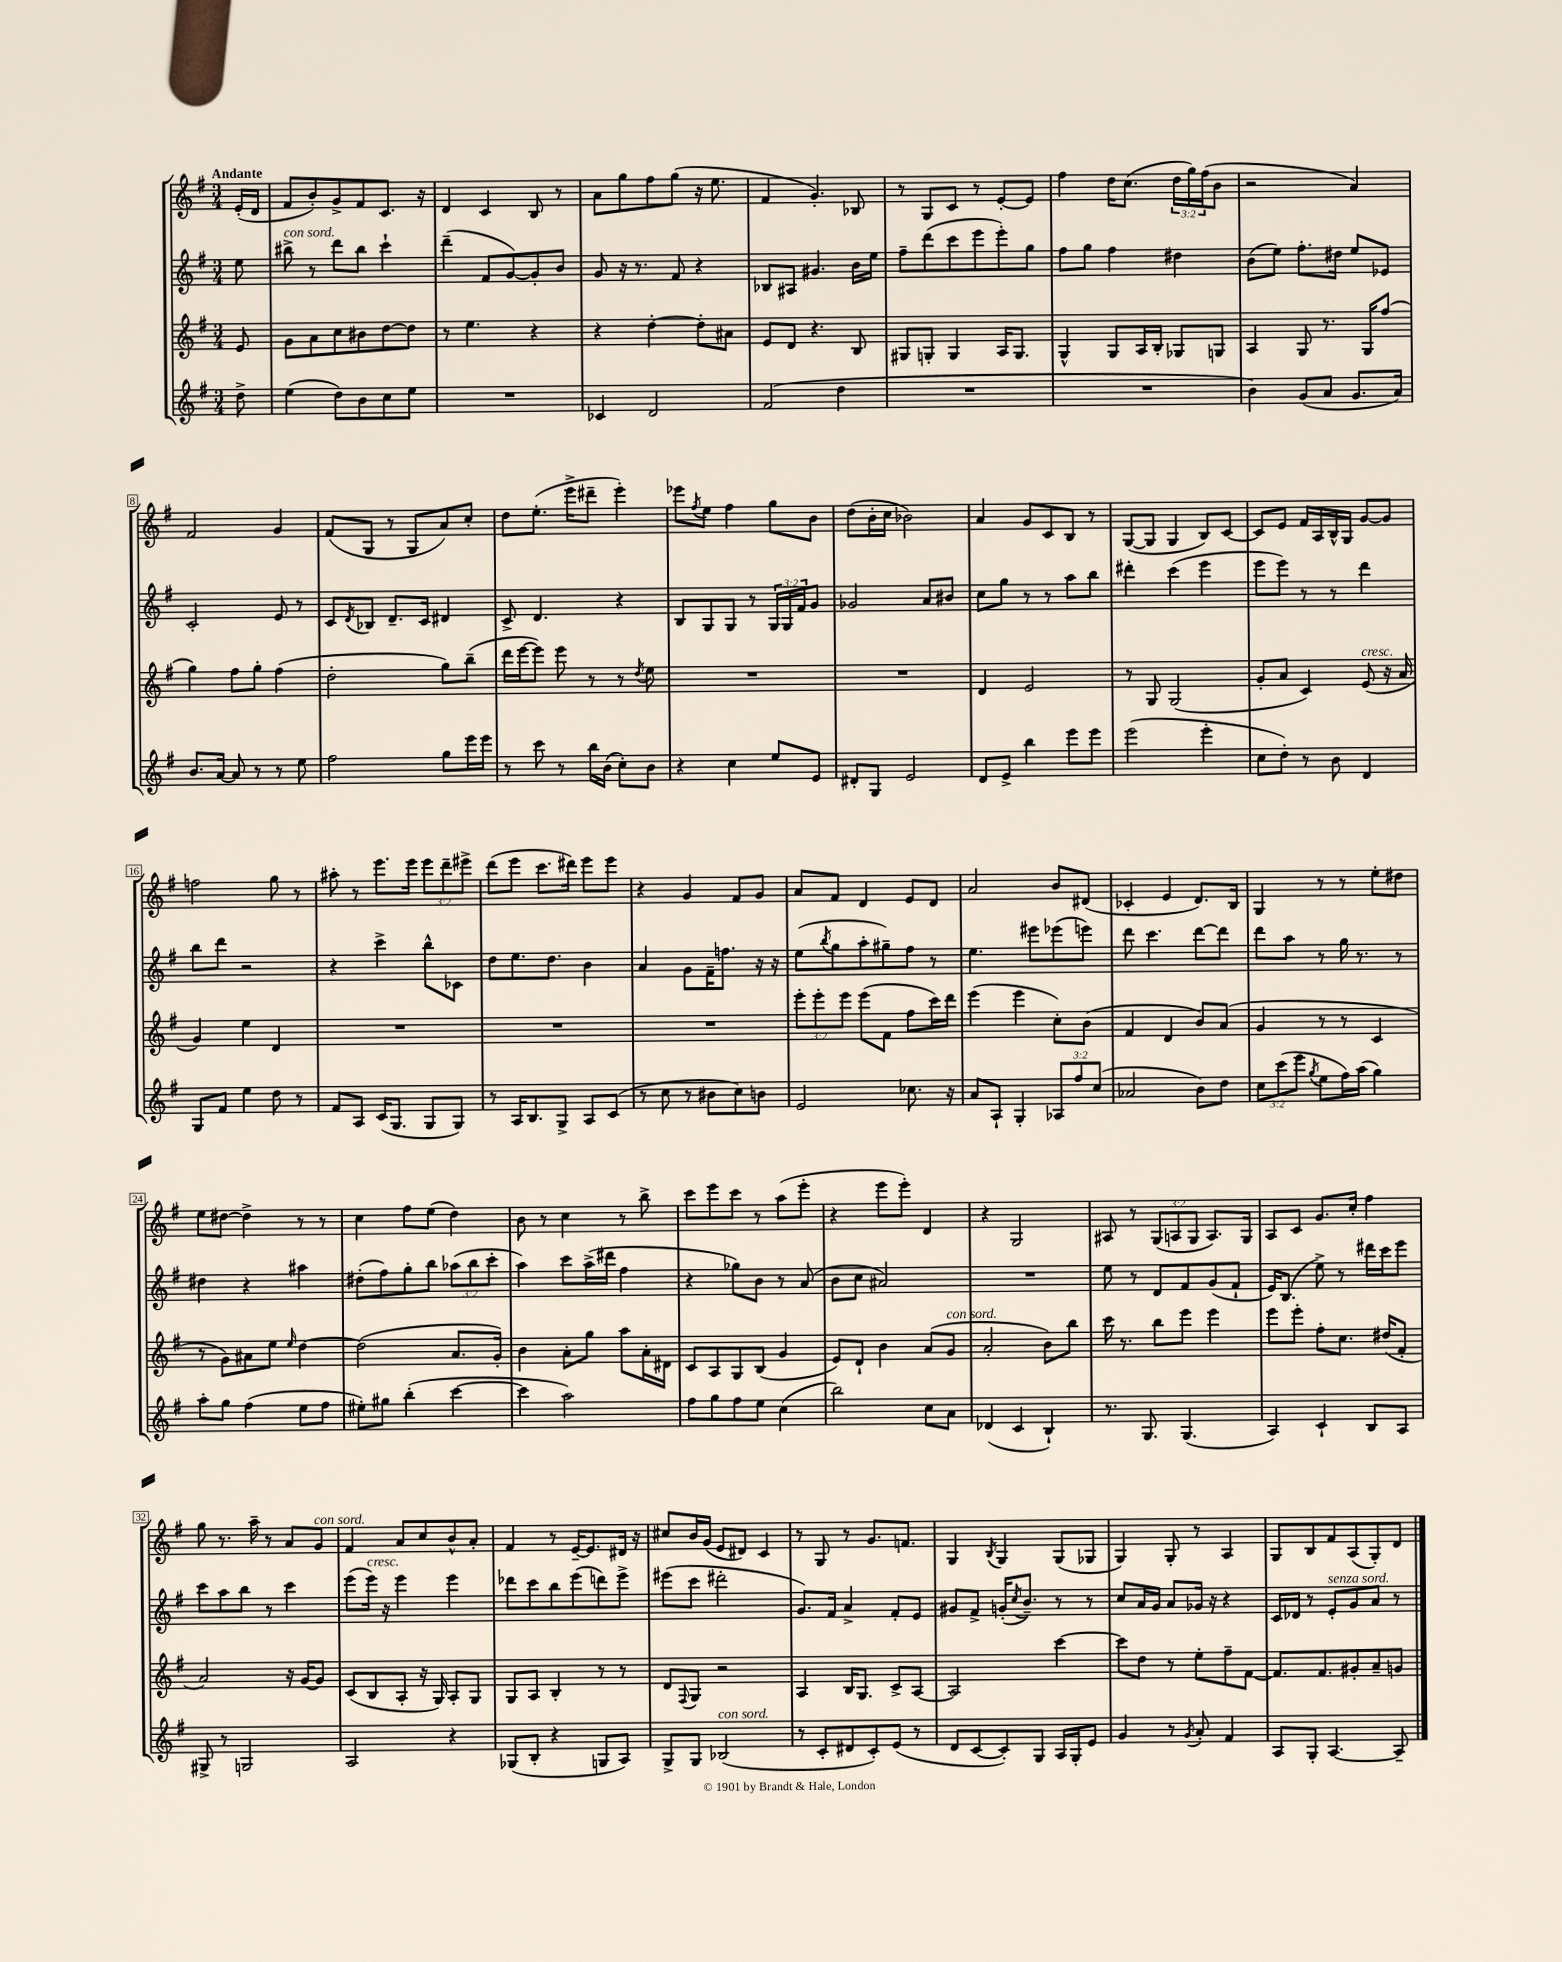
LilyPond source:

<<
\new StaffGroup <<
\new Staff = "s0" {
    \clef treble \key g \major \numericTimeSignature \time 3/4 \override Staff.TupletNumber.text = #tuplet-number::calc-fraction-text \partial 8 \tempo "Andante"
    e'16-.( d'16 |
    fis'8 b'8-.) g'8-> fis'8 c'8. r16 |
    d'4 c'4 b8 r8 |
    a'8 g''8 fis''8 g''8( r16 e''8. |
    fis'4 g'4.-.) bes8 |
    r8 g8 c'8 r8 e'8~-. e'8 |
    fis''4 d''16 c''8.( \tuplet 3/2 { d''16 g''16) fis''16( } b'8 |
    r2 a'4) |
    fis'2 g'4 |
    fis'8( g8 r8 g8 a'8) c''8-. |
    d''8 e''8.-.( e'''16-> dis'''8-- e'''4-.) |
    ees'''8 \acciaccatura { fis''8 } e''8 fis''4 g''8 b'8 |
    d''8( b'16-. c''16 bes'2) |
    a'4 g'8 c'8 b8 r8 |
    g8~( g8 g4 b8) c'8~ |
    c'8 e'8 fis'16 a16 b16-^ g16 g'8~ g'8 |
    f''2 g''8 r8 |
    ais''8-. r8 e'''8. e'''16 \tuplet 3/2 { e'''8 d'''8-- eis'''8-> } |
    d'''8( e'''8 c'''8. dis'''16) e'''8 e'''8 |
    r4 g'4 fis'8 g'8 |
    a'8 fis'8 d'4 e'8 d'8 |
    a'2 b'8 dis'8( |
    ces'4-. e'4 d'8.) b16 |
    g4 r8 r8 e''8-. dis''8 |
    e''8 dis''8~ dis''4-> r8 r8 |
    c''4 fis''8 e''8( d''4) |
    b'8 r8 c''4 r8 b''8-> |
    c'''8 e'''8 c'''8 r8 a''8( e'''8-. |
    r4 e'''8 e'''8-.) d'4 |
    r4 g2 |
    ais8 r8 \tuplet 3/2 { g8( a8 g8 } a8.) g16 |
    a8 c'8 g'8. c''16-. fis''4 |
    g''8 r8. a''16-- r8 a'8 g'8^\markup { \italic "con sord." } |
    fis'4 a'8 c''8 b'8-^ a'8-. |
    fis'4 r8 e'16~-- e'8. dis'16 r16 |
    cis''8 b'16 g'16( e'8 dis'8) c'4 |
    r8 g8 r8 g'8. f'8. |
    g4 \acciaccatura { b8 } g4 g8( ges8 |
    g4) g8-. r8 a4 |
    g8 b8 fis'8 a8( g8-.) d'8 \bar "|." |
}
\new Staff = "s1" {
    \clef treble \key g \major \numericTimeSignature \time 3/4 \override Staff.TupletNumber.text = #tuplet-number::calc-fraction-text \partial 8
    e''8 |
    bis''8->^\markup { \italic "con sord." } r8 d'''8 bis''8 c'''4-! |
    d'''4--( fis'8 g'8~) g'8-. b'8 |
    g'8 r16 r8. fis'8 r4 |
    bes8 ais8 gis'4. b'16 e''16 |
    fis''8-- d'''8( c'''8 e'''8 e'''8-.) g''8 |
    fis''8 g''8 fis''4 dis''4 |
    b'8( e''8) fis''8.-. dis''16 e''8 ees'8 |
    c'2-. e'8 r8 |
    c'8 \acciaccatura { d'8 } bes8 d'8.-- c'16 dis'4 |
    c'8-> d'4. r4 |
    b8 g8 g8 r8 \tuplet 3/2 { g16 g16 fis'16 } g'8 |
    ges'2 a'8 bis'8 |
    c''8 g''8 r8 r8 a''8 b''8 |
    dis'''4-. c'''4( e'''4 |
    e'''8 e'''8) r8 r8 d'''4 |
    b''8 d'''8 r2 |
    r4 c'''4-> b''8-^ ces'8 |
    d''8 e''8. d''8. b'4 |
    a'4 g'8 fis'16-- f''8. r16 r16 |
    e''8( \acciaccatura { b''8 } g''8 a''8-. gis''8--) fis''8 r8 |
    e''4. eis'''8 ees'''8( e'''8) |
    d'''8 c'''4. d'''8~ d'''8 |
    d'''8 a''8 r8 g''16 r8. r8 |
    dis''4 r4 ais''4 |
    dis''8-.( fis''8) g''8-. b''8 \tuplet 3/2 { aes''8( b''8 c'''8-. } |
    a''4) c'''8 a''16->( dis'''16 fis''4 |
    r4 ges''8) b'8 r8 a'8( |
    b'8 c''8 ais'2) |
    R2. |
    e''8 r8 d'8 fis'8 g'8( fis'8-! |
    e'16) b8.( e''8->) r8 dis'''16 c'''16 e'''8 |
    c'''8 a''8 b''8 r8 c'''4 |
    e'''8( e'''16^\markup { \italic "cresc." }) r16 e'''4 e'''4 |
    des'''8 c'''8 b''8 e'''8( d'''8) e'''8-> |
    eis'''8( c'''8 dis'''2-. |
    g'8.) fis'16 a'4-> fis'8-. e'8 |
    gis'8 fis'8-> g'16-.( \acciaccatura { c''8 } b'8.--) r8 r8 |
    c''8 a'16 g'16 a'8 ges'16 r16 r4 |
    c'16 des'16 r8 e'8-.^\markup { \italic "senza sord." } g'8 a'8 r8 \bar "|." |
}
\new Staff = "s2" {
    \clef treble \key g \major \numericTimeSignature \time 3/4 \override Staff.TupletNumber.text = #tuplet-number::calc-fraction-text \partial 8
    e'8 |
    g'8 a'8 c''8 bis'8 d''8~ d''8 |
    r8 e''4. r4 |
    r4 d''4~-. d''8-. ais'8 |
    e'8 d'8 r4. b8 |
    gis8 g8-. g4 a16 g8. |
    g4-^ g8 a16 b16-. ges8 g8 |
    a4 g8 r8. g16 fis''8( |
    g''4) fis''8 g''8-. fis''4( |
    d''2-. g''8) b''8--( |
    d'''16 e'''16~ e'''8) e'''8 r8 r8 \acciaccatura { d''8 } e''8 |
    R2. |
    R2. |
    d'4 e'2 |
    r8 g8 g2( |
    g'8-. a'8 c'4) e'8^\markup { \italic "cresc." }( r16 a'16 |
    g'4) e''4 d'4 |
    R2. |
    R2. |
    R2. |
    \tuplet 3/2 { e'''8-. e'''8-. e'''8 } e'''8( fis'8 fis''8 c'''16) d'''16 |
    e'''4( e'''4 c''8-.) b'8( |
    fis'4 d'4 b'8) a'8( |
    g'4 r8 r8 c'4 |
    r8 g'8) ais'8 e''8 \grace { e''16 } d''4~ |
    d''2( a'8. g'16-.) |
    b'4 a'8-. g''8 a''8 a'16-. dis'16 |
    c'8 a8 g8 b8( g'4 |
    e'8) d'8-! b'4 a'8( g'8^\markup { \italic "con sord." } |
    a'2-. b'8) b''8 |
    c'''16 r8. b''8 e'''8 e'''4 |
    e'''8 e'''8-. fis''8-. c''8. dis''16( fis'8-. |
    a'2) r16 g'16~ g'8 |
    c'8( b8 a8-. r16 g16) a8-. g8 |
    g8 a8 b4-. r8 r8 |
    d'8 \appoggiatura { fis8 } g8 r2 |
    a4 b16 g8. c'8-> a8~ |
    a2 c'''4~ |
    c'''8 d''8 r8 e''8-. fis''8-- fis'8~ |
    fis'8. fis'8. gis'8-. a'8-- g'8 \bar "|." |
}
\new Staff = "s3" {
    \clef treble \key g \major \numericTimeSignature \time 3/4 \override Staff.TupletNumber.text = #tuplet-number::calc-fraction-text \partial 8
    d''8-> |
    e''4( d''8) b'8 c''8 e''8 |
    R2. |
    ces'4 d'2 |
    fis'2( d''4 |
    R2. |
    R2. |
    b'4) g'8( a'8 g'8. a'16) |
    b'8. a'16~ a'8 r8 r8 e''8 |
    fis''2 g''8 e'''16 e'''16 |
    r8 c'''8 r8 b''16 b'16( c''8-.) b'8 |
    r4 c''4 e''8 e'8 |
    dis'8-. g8 e'2 |
    d'8 e'8-> b''4 e'''8 e'''8 |
    e'''2( e'''4-. |
    c''8 d''8-.) r8 b'8 d'4 |
    g8 fis'8 e''4 d''8 r8 |
    fis'8 a8 c'16( g8. g8 g8) |
    r8 a16 b8. g8-> a8 c'8( |
    r8 c''8 r8 bis'8 c''8) b'8 |
    e'2 ces''8. r16 |
    a'8 a8-! g4-. \tuplet 3/2 { aes8 fis''8 c''8( } |
    aes'2 b'8) d''8 |
    \tuplet 3/2 { c''8 c'''8( e'''8 } \acciaccatura { g''8 } e''8 fis''16) a''16( g''4) |
    a''8-. g''8 fis''4( e''8 fis''8 |
    eis''8-.) gis''8 b''4-.( c'''4~ |
    c'''4 a''2) |
    fis''8 g''8 fis''8 e''8 c''4( |
    b''2) c''8 a'8 |
    des'4( c'4 b4-!) |
    r8. g8. g4.( |
    a4) c'4-! b8 a8 |
    gis8-> r8 g2 |
    a2 r4 |
    ges8( b8-. r4 g8 a8) |
    g8-> g8 bes2^\markup { \italic "con sord." }( |
    r8 c'8-. dis'8 c'8-.) e'8( r8 |
    d'8 c'8~ c'8-.) g8 a16 g16-. e'8 |
    g'4 r8 \acciaccatura { g'8 } a'8-. fis'4 |
    a8 g8-. a4.~ a8-- \bar "|." |
}
>>
>>
\layout { \context { \Score \override BarNumber.stencil = #(make-stencil-boxer 0.1 0.3 ly:text-interface::print) } }
